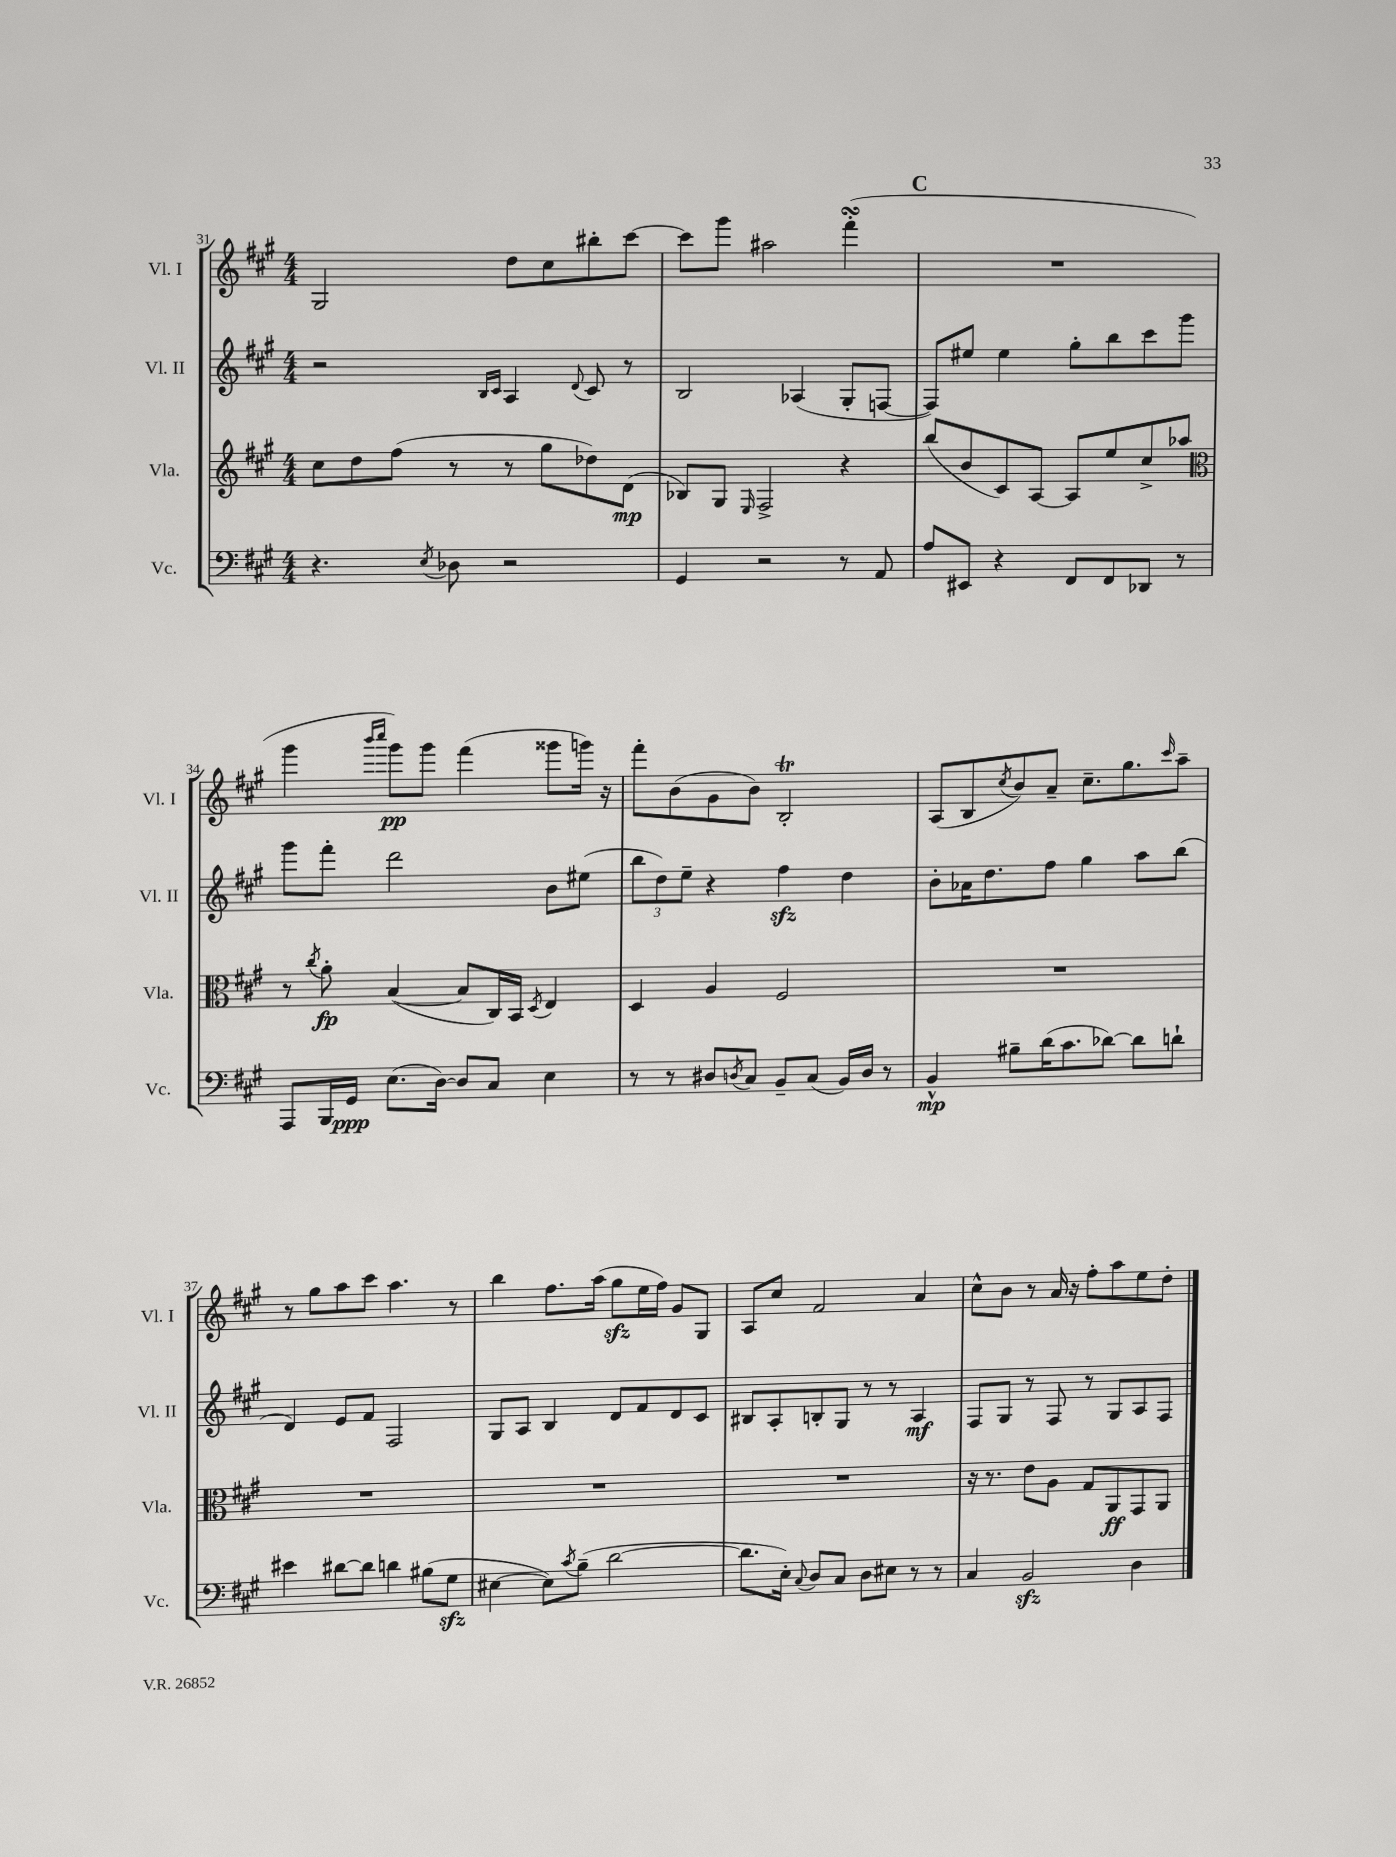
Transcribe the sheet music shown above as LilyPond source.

<<
\new StaffGroup <<
\new Staff = "s0" \with { instrumentName = "Vl. I" shortInstrumentName = "Vl. I" } {
    \clef treble \key a \major \numericTimeSignature \time 4/4
    gis2 d''8 cis''8 bis''8-. cis'''8~ |
    cis'''8 gis'''8 ais''2 fis'''4-.\turn( |
    \mark \markup { \bold "C" } R1 |
    gis'''4 \grace { b'''16 cis''''16 } gis'''8\pp) gis'''8 fis'''4( gisis'''8 g'''16) r16 |
    fis'''8-. b'8( gis'8 b'8) b2-.\trill |
    a8( b8 \acciaccatura { cis''8 } b'8) a'8-- cis''8.-- gis''8. \grace { cis'''16 } a''8-- |
    r8 gis''8 a''8 cis'''8 a''4. r8 |
    b''4 fis''8. a''16( gis''8\sfz e''16 fis''16) gis'8 gis8 |
    a8 cis''8 fis'2 a'4 |
    cis''8-^ b'8 r8 a'16 r16 fis''8-. a''8 e''8 d''8-. \bar "|." |
}
\new Staff = "s1" \with { instrumentName = "Vl. II" shortInstrumentName = "Vl. II" } {
    \clef treble \key a \major \numericTimeSignature \time 4/4
    r2 \grace { b16 cis'16 } a4 \appoggiatura { d'8 } cis'8 r8 |
    b2 aes4( gis8-. f8~ |
    \mark \markup { \bold "C" } f8) eis''8 eis''4 gis''8-. b''8 cis'''8 gis'''8 |
    gis'''8 fis'''8-. d'''2 b'8 eis''8( |
    \tuplet 3/2 { b''8 d''8) e''8-- } r4 fis''4\sfz d''4 |
    b'8-. aes'16 d''8. fis''8 gis''4 a''8 b''8( |
    d'4) e'8 fis'8 fis2 |
    gis8 a8 b4 d'8 fis'8 d'8 cis'8 |
    bis8 a8-. b8-. gis8 r8 r8 a4\mf |
    fis8 gis8 r8 fis8 r8 gis8 a8 fis8 \bar "|." |
}
\new Staff = "s2" \with { instrumentName = "Vla." shortInstrumentName = "Vla." } {
    \clef treble \key a \major \numericTimeSignature \time 4/4
    cis''8 d''8 fis''8( r8 r8 gis''8 des''8) d'8\mp( |
    bes8) gis8 \grace { e16 } fis2-> r4 |
    \mark \markup { \bold "C" } b''8( b'8 cis'8) a8~ a8 e''8 cis''8-> aes''8 |
    \clef alto r8 \acciaccatura { cis''8 } a'8-.\fp b4~( b8 cis16) b,16 \acciaccatura { d8 } e4 |
    d4 a4 fis2 |
    R1 |
    R1 |
    R1 |
    R1 |
    r16 r8. e'8 a8 gis8 a,8\ff gis,8 a,8 \bar "|." |
}
\new Staff = "s3" \with { instrumentName = "Vc." shortInstrumentName = "Vc." } {
    \clef bass \key a \major \numericTimeSignature \time 4/4
    r4. \acciaccatura { e8 } des8 r2 |
    gis,4 r2 r8 a,8 |
    \mark \markup { \bold "C" } a8 eis,8 r4 fis,8 fis,8 des,8 r8 |
    a,,8 b,,16 gis,16\ppp e8.( d16~) d8 cis8 e4 |
    r8 r8 dis8 \acciaccatura { d8 } cis8 b,8-- cis8( b,16) d16 r8 |
    b,4-^\mp bis8-- d'16( cis'8. des'8~) des'8 d'8-! |
    eis'4 dis'8~ dis'8 d'4 bis8( gis8\sfz |
    eis4~ eis8) \acciaccatura { cis'8 } b8--( d'2~ |
    d'8. e16-.) \appoggiatura { cis8 } d8 cis8 d8 eis8 r8 r8 |
    cis4 b,2\sfz d4 \bar "|." |
}
>>
>>
\layout { \context { \Score currentBarNumber = #31 } }
